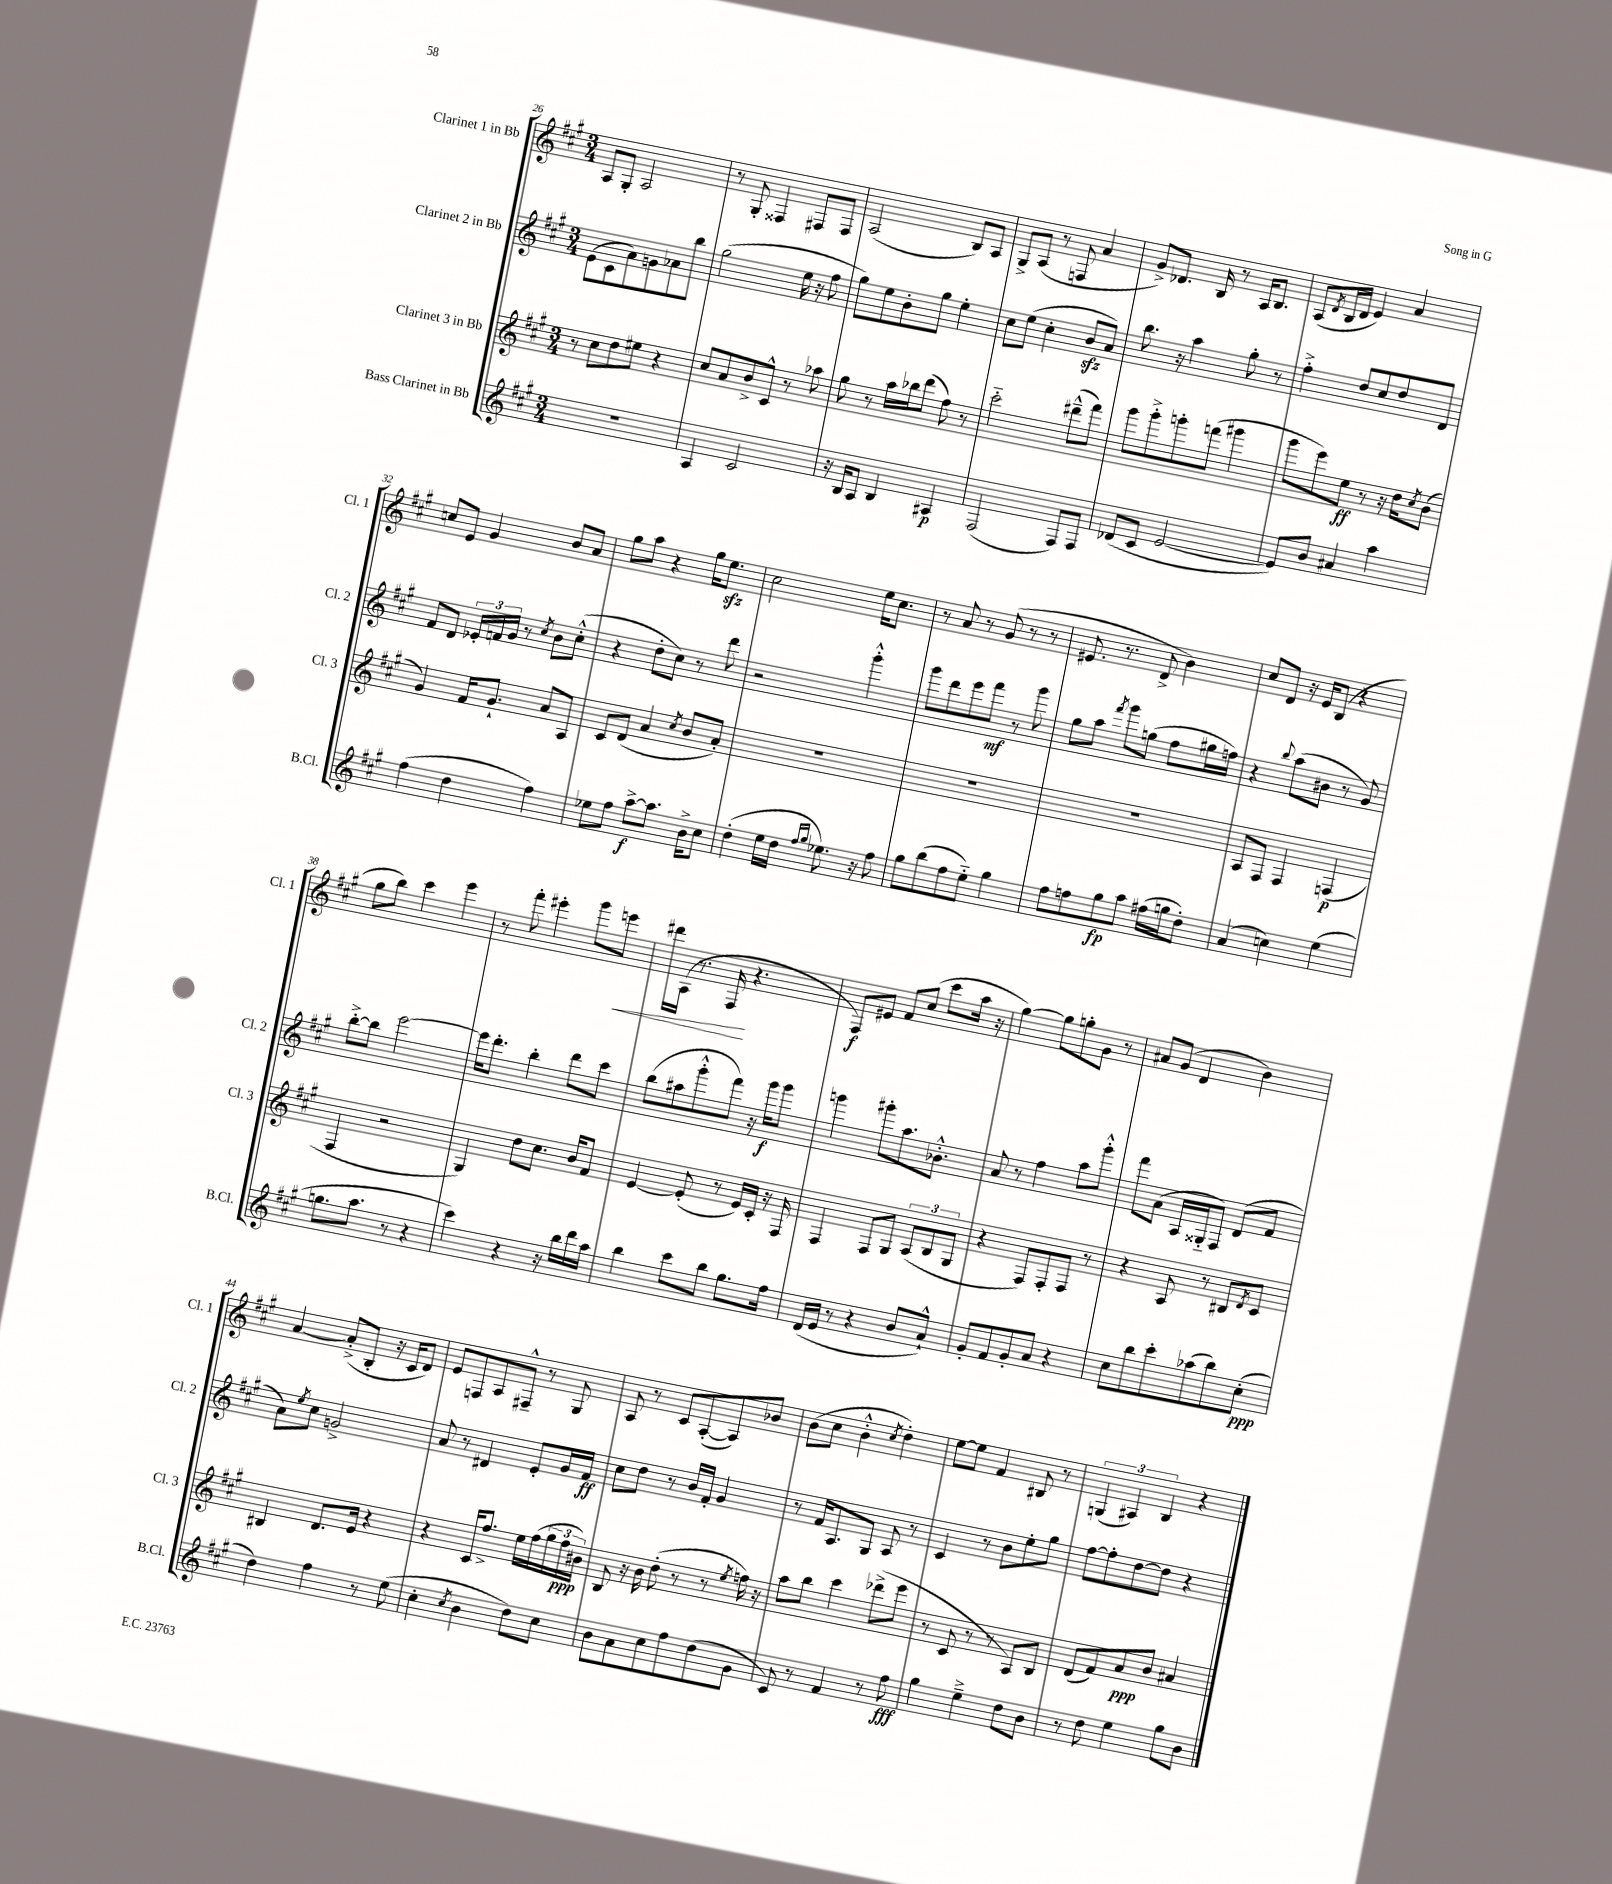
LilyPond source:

<<
\new StaffGroup <<
\new Staff = "s0" \with { instrumentName = "Clarinet 1 in Bb" shortInstrumentName = "Cl. 1" } {
    \clef treble \key a \major \numericTimeSignature \time 3/4
    a8 gis8-. a2 |
    r8 gis8-. fisis4 fis8 fis8 |
    a2( b8) a8 |
    gis8-> a8( r8 f8 a'4 |
    gis'8->) des'8. b16 r8 a16 b8. |
    a8( \acciaccatura { d'8 } b16 d'16 e'4) a'4 |
    c''8 e'8 gis'4 b'8 a'8 |
    gis''8 a''8 r4 gis''16 e''8.\sfz |
    cis''2 e''16 cis''8. |
    r8 a'8 r8 gis'8( r8 r8 |
    eis'8. r8. d'8-> b'4) |
    cis''8 d'8 r16 e'16 b8( r4 |
    gis''8 b''8) cis'''4 e'''4 |
    r8 fis'''8-. eis'''4-. gis'''8 e'''8\< |
    dis'''16 a16( r8. fis16\! r4. |
    fis8\f) eis'8 fis'8 cis''8( cis'''8 a''16 r16 |
    gis''4~) gis''8 g''8-. gis'8 r8 |
    ais'8 gis'8( d'4 b'4) |
    a'4~ a'8-.->( b8-. r16 cis'16 d'8) |
    e'8 f8 a8 fis8---^ r8 gis8 |
    a8 r8 cis'8 a8~-.( a8) bes'8 |
    b'8( cis''8 b'4-.-^ \acciaccatura { cis''8 } d''4-.) |
    e''8~ e''8 fis'4 bis8 r8 |
    \tuplet 3/2 { g4( ais4) b4 } r4 \bar "|." |
}
\new Staff = "s1" \with { instrumentName = "Clarinet 2 in Bb" shortInstrumentName = "Cl. 2" } {
    \clef treble \key a \major \numericTimeSignature \time 3/4
    e'8( cis'8 a'8) g'8 aes'8 b''8 |
    gis''2( e''16 r16 fis''8 |
    gis''8) e''8 b'8-. gis''8 e''4-. |
    cis''8 e''8( cis''4-. b'8\sfz a'8) |
    b''8. r16 a''4 gis''8-. r8 |
    fis''4-.-> d''8 cis''8 d''8 d'8 |
    fis'8 d'8 \tuplet 3/2 { ees'16-. f'16 gis'16 } r8 \acciaccatura { cis''8 } b'8 cis''8-.-^( |
    r4 d''8-. cis''8) r8 d'''8 |
    r2 gis'''4-.-^ |
    gis'''8 d'''8 e'''8 fis'''8\mf r8 gis'''8 |
    gis''8 a''8 \acciaccatura { fis'''8 } gis'''8 g''8( fis''8 gis''16 f''16) |
    r4 \appoggiatura { b''8 } a''8( bis'8 r8 gis'8) |
    b''8~-.-> b''8 e'''2~ |
    e'''16 d'''8.-. b''4-. d'''8 cis'''8 |
    b''8( ais''8 gis'''8-.-^ fis'''8) r16 gis'''16\f gis'''8 |
    g'''4 gis'''8-. a''8. bes'8.-.-^ |
    a'8 r8 fis''4 a''8 gis'''8-.-^ |
    fis'''8 a'8( a16 gisis16-_ fis8) d'8( fis'8 |
    a'8) \acciaccatura { e''8 } cis''8 g'2-> |
    a'8 r8 dis'4 e'8-. gis'16 fis'16\ff |
    cis''8 d''8 r8 b'16 fis'16-. gis'4 |
    r8 fis'16 a8. gis8 a8 r8 |
    cis'4 r8 b'8 e''8-. gis''8 |
    fis''8~ fis''8-. d''8~ d''8 r4 \bar "|." |
}
\new Staff = "s2" \with { instrumentName = "Clarinet 3 in Bb" shortInstrumentName = "Cl. 3" } {
    \clef treble \key a \major \numericTimeSignature \time 3/4
    r8 cis''8 d''8 eis''8 r4 |
    cis''8 a'8 b'8-> cis'8-^ r8 aes''8 |
    gis''8 r8 a''16 bes''16 d'''8( fis''8) r8 |
    cis'''2-_ dis'''8---^( fis'''8) |
    gis'''8 gis'''8-.-> g'''8-. f'''8( gis'''4 |
    gis'''8 e'''8) e''8\ff r8 r16 d''16 \acciaccatura { cis''8 } b'8( |
    gis'4) fis'16 gis'8.-! a'8 a8 |
    cis'8 d'8( a'4 \acciaccatura { cis''8 } b'8 a'8-.) |
    R2. |
    R2. |
    R2. |
    a8 fis8 fis4 f4\p( |
    fis4 r2 |
    gis4) d''8 cis''8. b'16 fis'8 |
    e'4~ e'8-.( r8 e'16) cis'16-. r16 fis16 |
    fis4 fis8 gis8 \tuplet 3/2 { a8( b8 gis8 } |
    r4 fis8) fis8-. fis8 r8 |
    r4 a8 r8 bis8 \acciaccatura { d'8 } cis'8 |
    bis4 d'8. e'16 r4 |
    r4 cis'16 fis''8.-> e''16 fis''16( \tuplet 3/2 { gis''16 fis''16\ppp bis'16) } |
    b8 r16 b'16 d''8-.( r8 r8 \acciaccatura { e''8 } f''16) r16 |
    a''8 b''8 cis'''4 des'''8->( e'''8 |
    r8 cis'8 r8 r8 a8) b8 |
    d'8( fis'8) a'8\ppp b'8 ais'4 \bar "|." |
}
\new Staff = "s3" \with { instrumentName = "Bass Clarinet in Bb" shortInstrumentName = "B.Cl." } {
    \clef treble \key a \major \numericTimeSignature \time 3/4
    R2. |
    a4 cis'2 |
    r16 b16 a8 b4 ais4\p |
    fis2( fis8) fis8 |
    des'8( cis'8 e'2~ |
    e'8) b'8 ais'4 a''4 |
    fis''4( d''4 fis''4) |
    ees''8 fis''8 a''8~->\f a''8. b'16-> cis''8 |
    d''4-.( e''16 d''16 \grace { fis''16 gis''16 } ees''8.) r16 fis''8 |
    gis''8 b''8( fis''8 e''8-_) gis''4 |
    fis''8 f''8 gis''8\fp a''8 fis''16( g''16 d''8-.) |
    a'4( c''4) e''4( |
    g''8. a''8. r8 r4 |
    cis'''4) r4 r16 b''16 d'''16 a''16 |
    b''4 cis'''8 b''8 gis''8. fis''16 |
    d'16( e'16 r8 r4 b'8 a'8-!-^) |
    gis'8-. fis'8 gis'8-. a'8 r4 |
    cis''8 b''8 cis'''8-. aes''8( b''8) cis''8-.\ppp( |
    d''4) fis''4 r8 e''8( |
    cis''4-. \acciaccatura { cis''8 } b'4 d''8) cis''8 |
    b'8 a'8 cis''8 fis''8 d''8( gis'8 |
    cis'8) r8 fis'4 r8 fis''8\fff |
    gis''4 e''4---> d''8 b'8 |
    r8 d''8 e''4 gis''8 b'8 \bar "|." |
}
>>
>>
\layout { \context { \Score currentBarNumber = #26 } }
